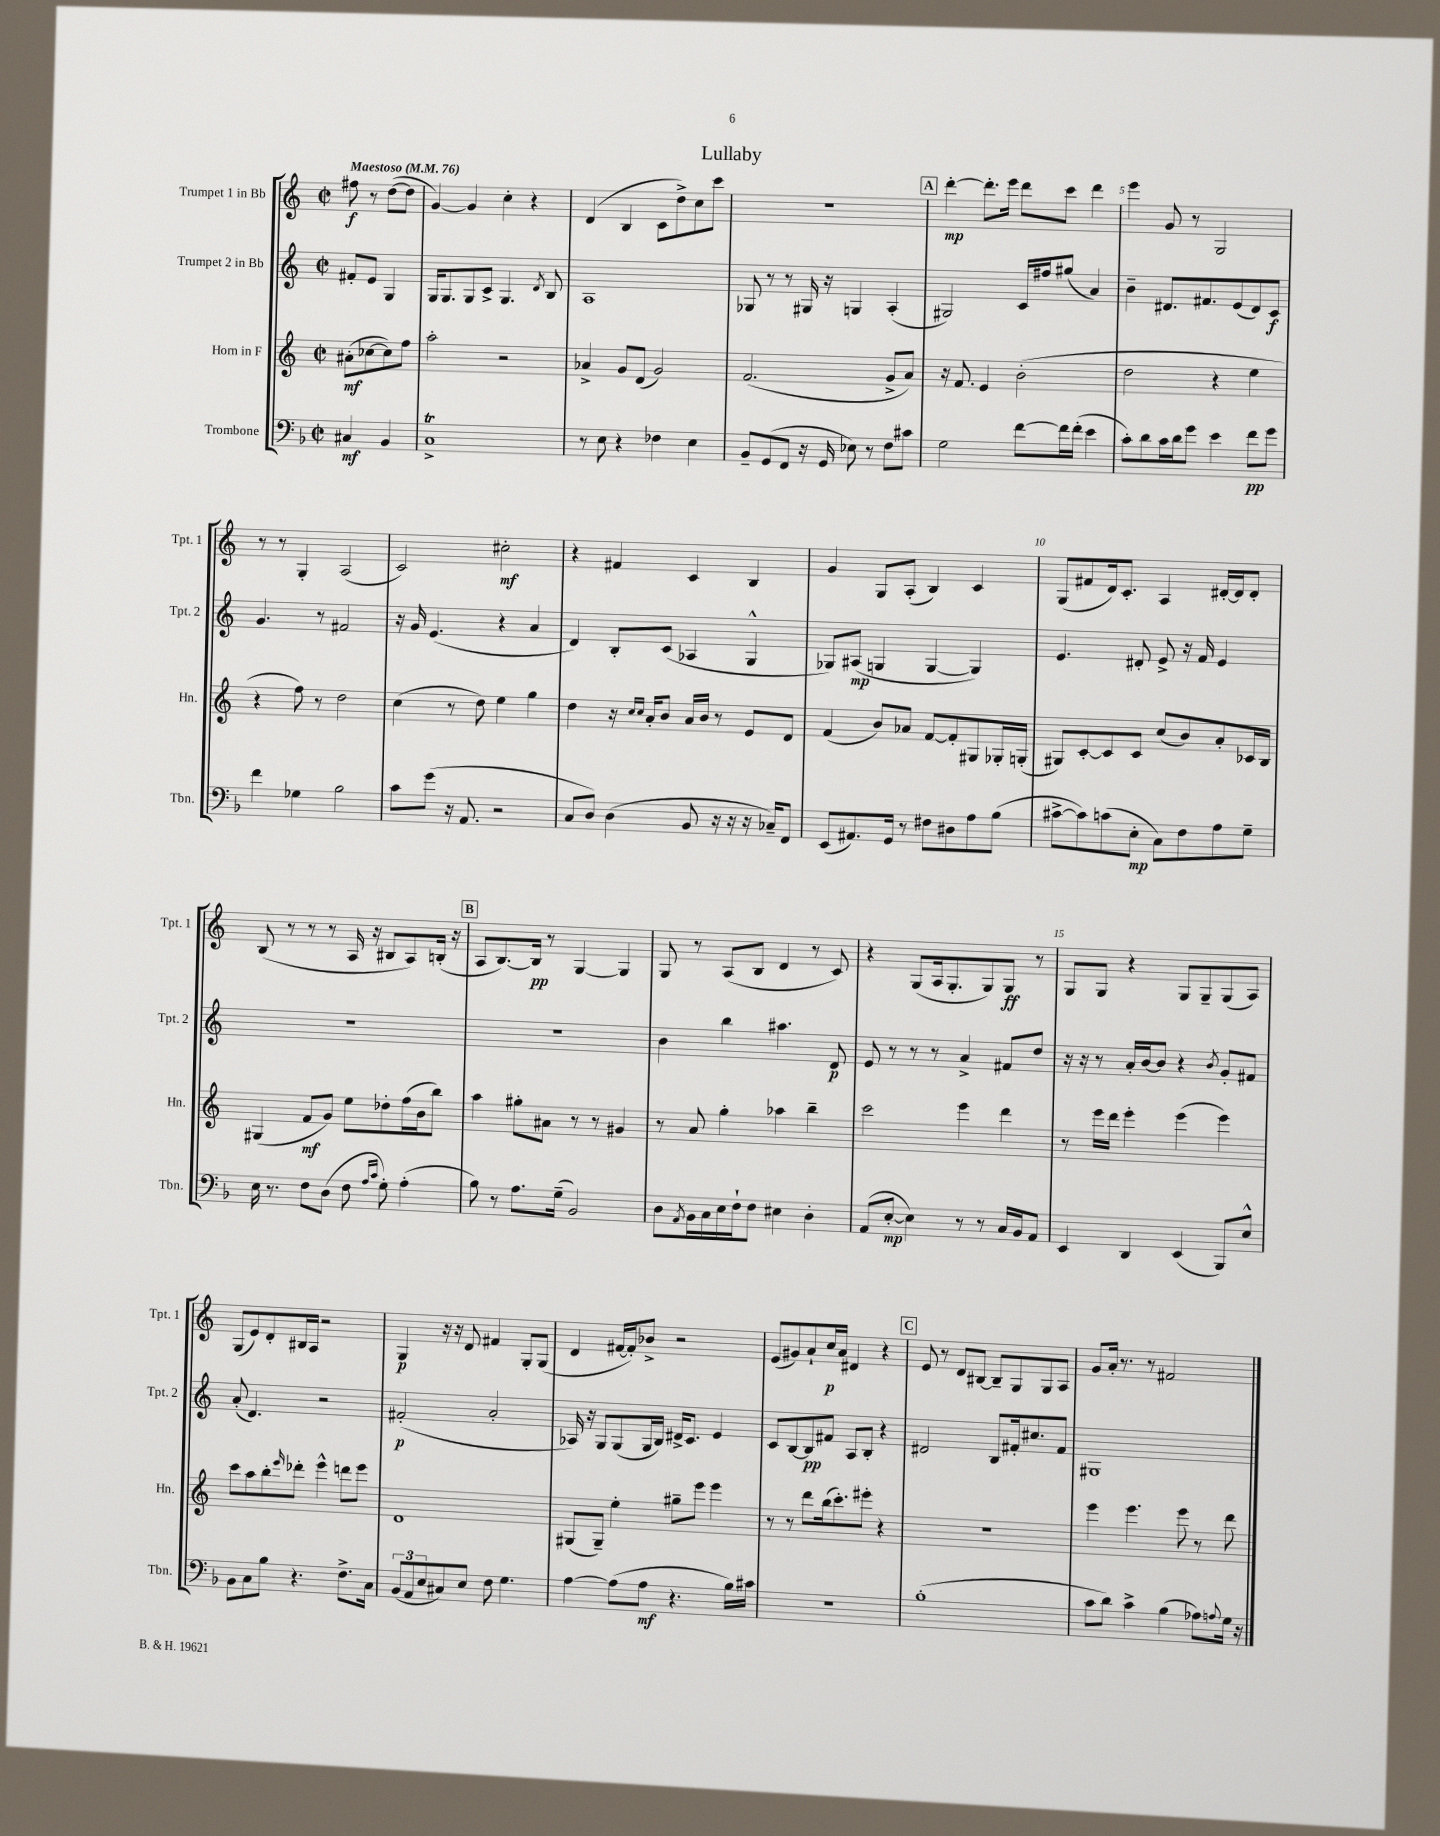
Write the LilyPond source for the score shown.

\header { title = "Lullaby" }
<<
\new StaffGroup <<
\new Staff = "s0" \with { instrumentName = "Trumpet 1 in Bb" shortInstrumentName = "Tpt. 1" } {
    \clef treble \key c \major \defaultTimeSignature \time 2/2 \partial 2 \tempo "Maestoso" 4 = 76
    fis''8\f r8 d''8~( d''8 |
    g'4~) g'4 c''4-. r4 |
    d'4( b4 c'8 d''8->) c''8 c'''8 |
    R1 |
    \mark \markup { \box "A" } d'''4~-.\mp d'''8.-. e'''16 d'''8 c'''8 d'''4 |
    e'''4 g'8 r8 g2 |
    r8 r8 g4-. a2( |
    c'2) cis''2-.\mf |
    r4 fis'4 c'4 b4 |
    g'4 g8 a8-.( b4) c'4 |
    g8( fis'8 d'16) c'8.-. a4 dis'16~-. dis'16 dis'8-. |
    b8( r8 r8 r8 a16 r16 bis8 a8) b16-.( r16 |
    \mark \markup { \box "B" } a8 b8.~) b16\pp r8 g4~ g4 |
    g8 r8 a8( b8 d'4 r8 c'8) |
    r4 g8( a16 g8.-. g8) g8\ff r8 |
    g8 g8 r4 g8 g8-- g8( a8) |
    g8( e'8) d'8-. bis16 a16 r2 |
    g4\p r16 r16 d'8 fis'4 g8-. g8( |
    d'4 fis'16~ fis'16-.) bes'8-> r2 |
    e'8( gis'8) a'8-! c''16\p a'16 dis'4 r4 |
    \mark \markup { \box "C" } e'8 r8 d'8 bis8~ bis8-- g8 g8 a8 |
    g'8 a'16-. r8. r8 fis'2 \bar "|." |
}
\new Staff = "s1" \with { instrumentName = "Trumpet 2 in Bb" shortInstrumentName = "Tpt. 2" } {
    \clef treble \key c \major \defaultTimeSignature \time 2/2 \partial 2
    fis'8-. e'8 g4 |
    g16 g8. g8 c'8-> g4. \acciaccatura { d'8 } b8 |
    a1 |
    ges8 r8 r8 gis16 r16 g4 a4-.( |
    \mark \markup { \box "A" } gis2) c'16 fis''16 gis''8( a'4) |
    b'4-- dis'8. fis'8. e'8( dis'8) c'8\f |
    g'4. r8 fis'2 |
    r16 g'16 e'4.( r4 a'4 |
    d'4) b8-. c'8( aes4 g4-^ |
    ges8) ais8\mp( g4 g4~ g4) |
    e'4. dis'8-. e'8-> r16 f'16 e'4 |
    R1 |
    \mark \markup { \box "B" } R1 |
    b'4 b''4 ais''4. d'8\p |
    e'8 r8 r8 r8 a'4-> fis'8 d''8 |
    r16 r16 r8 a'16-. b'16~ b'8 r4 \acciaccatura { b'8 } g'8-. fis'8 |
    a'8-.( d'4.) r2 |
    fis'2-.\p( a'2-. |
    aes16) r16 g8 g8( g16 b16) dis'16-> c'8. e'4 |
    c'8 b8~ b8\pp fis'8 a8 b8-. r4 |
    \mark \markup { \box "C" } dis'2 b8 fis'16-. cis''8. fis'8 |
    gis1 \bar "|." |
}
\new Staff = "s2" \with { instrumentName = "Horn in F" shortInstrumentName = "Hn." } {
    \clef treble \key c \major \defaultTimeSignature \time 2/2 \partial 2
    ais'8-.\mf( ces''8~ ces''8) f''8 |
    a''2-. r2 |
    aes'4-> g'8 d'8( g'2) |
    f'2.( g'8-> a'8) |
    \mark \markup { \box "A" } r16 f'8. e'4 b'2-.( |
    d''2 r4 e''4 |
    r4 f''8) r8 d''2 |
    c''4( r8 d''8) e''4 g''4 |
    d''4 r16 \grace { c''16 c''16 } a'16-. b'8 a'16 b'16 r8 e'8 d'8 |
    f'4( b'8) aes'8 f'8~ f'8-. gis8 ges16-. g16-.( |
    gis8) c'8~-. c'8 c'8 c''8( b'8) a'8-. ces'16 b16 |
    gis4( f'8\mf g'8) e''8 des''8-. f''16( b'16 b''8) |
    \mark \markup { \box "B" } a''4 gis''8-. ais'8 r8 r8 gis'4 |
    r8 a'8 g''4-. aes''4 b''4-- |
    c'''2 e'''4 d'''4 |
    r8 e'''16 d'''16 e'''4-. e'''4( e'''4) |
    c'''8 a''8 b''8-. \grace { e'''16 } des'''8-. e'''4-^ d'''8 e'''8 |
    d'1 |
    gis8( gis8--) e''4-. gis''8-- e'''8 e'''4 |
    r8 r8 d'''8 b''16( c'''8.-.) eis'''8-. r4 |
    \mark \markup { \box "C" } R1 |
    e'''4 e'''4. e'''8 r8 d'''8 \bar "|." |
}
\new Staff = "s3" \with { instrumentName = "Trombone" shortInstrumentName = "Tbn." } {
    \clef bass \key f \major \defaultTimeSignature \time 2/2 \partial 2
    cis4\mf bes,4 |
    c1->\trill |
    r8 e8 r4 fes4 e4 |
    bes,8-- g,8( f,8 r16 g,16 ees8) r8 f8 cis'8 |
    \mark \markup { \box "A" } g2 f'8~ f'16 f'16-.( e'4 |
    c'8-.) d'8 c'16 d'16 g'8 e'4 f'8\pp g'8 |
    f'4 ges4 bes2 |
    c'8 g'8( r16 a,8. r2 |
    c8 d8) d4( bes,8 r16 r16 r16 ces16--) f,8 |
    e,8( ais,8.) g,16 r8 fis8 dis8 a8 bes8( |
    cis'8~-> cis'8) c'8( e8-.\mp c8) f8 a8 g8-- |
    e16 r8. f8 d8( f8 \grace { a16 c'16 } g8-.) a4-.( |
    \mark \markup { \box "B" } bes8) r8 a8. g16--( bes,2) |
    d8 \acciaccatura { a,8 } bes,16 c16 e16 f16-! f8 eis4 d4-. |
    a,8( e8~-.\mp e4) r8 r8 c16 bes,16 a,8 |
    e,4 d,4 e,4( bes,,8) e8-^ |
    bes,8 c8 bes8 r4. f8.-> c16 |
    \tuplet 3/2 { bes,8( a,8 e8 } cis8) e8 f8 g4. |
    a4~ a8( a8\mf r4. bes16) cis'16 |
    R1 |
    \mark \markup { \box "C" } bes1-.( |
    c'8 d'8) c'4-> bes4( aes8) \appoggiatura { a8 } g16 r16 \bar "|." |
}
>>
>>
\layout { \context { \Score \override BarNumber.break-visibility = ##(#f #t #t) barNumberVisibility = #(every-nth-bar-number-visible 5) } }
